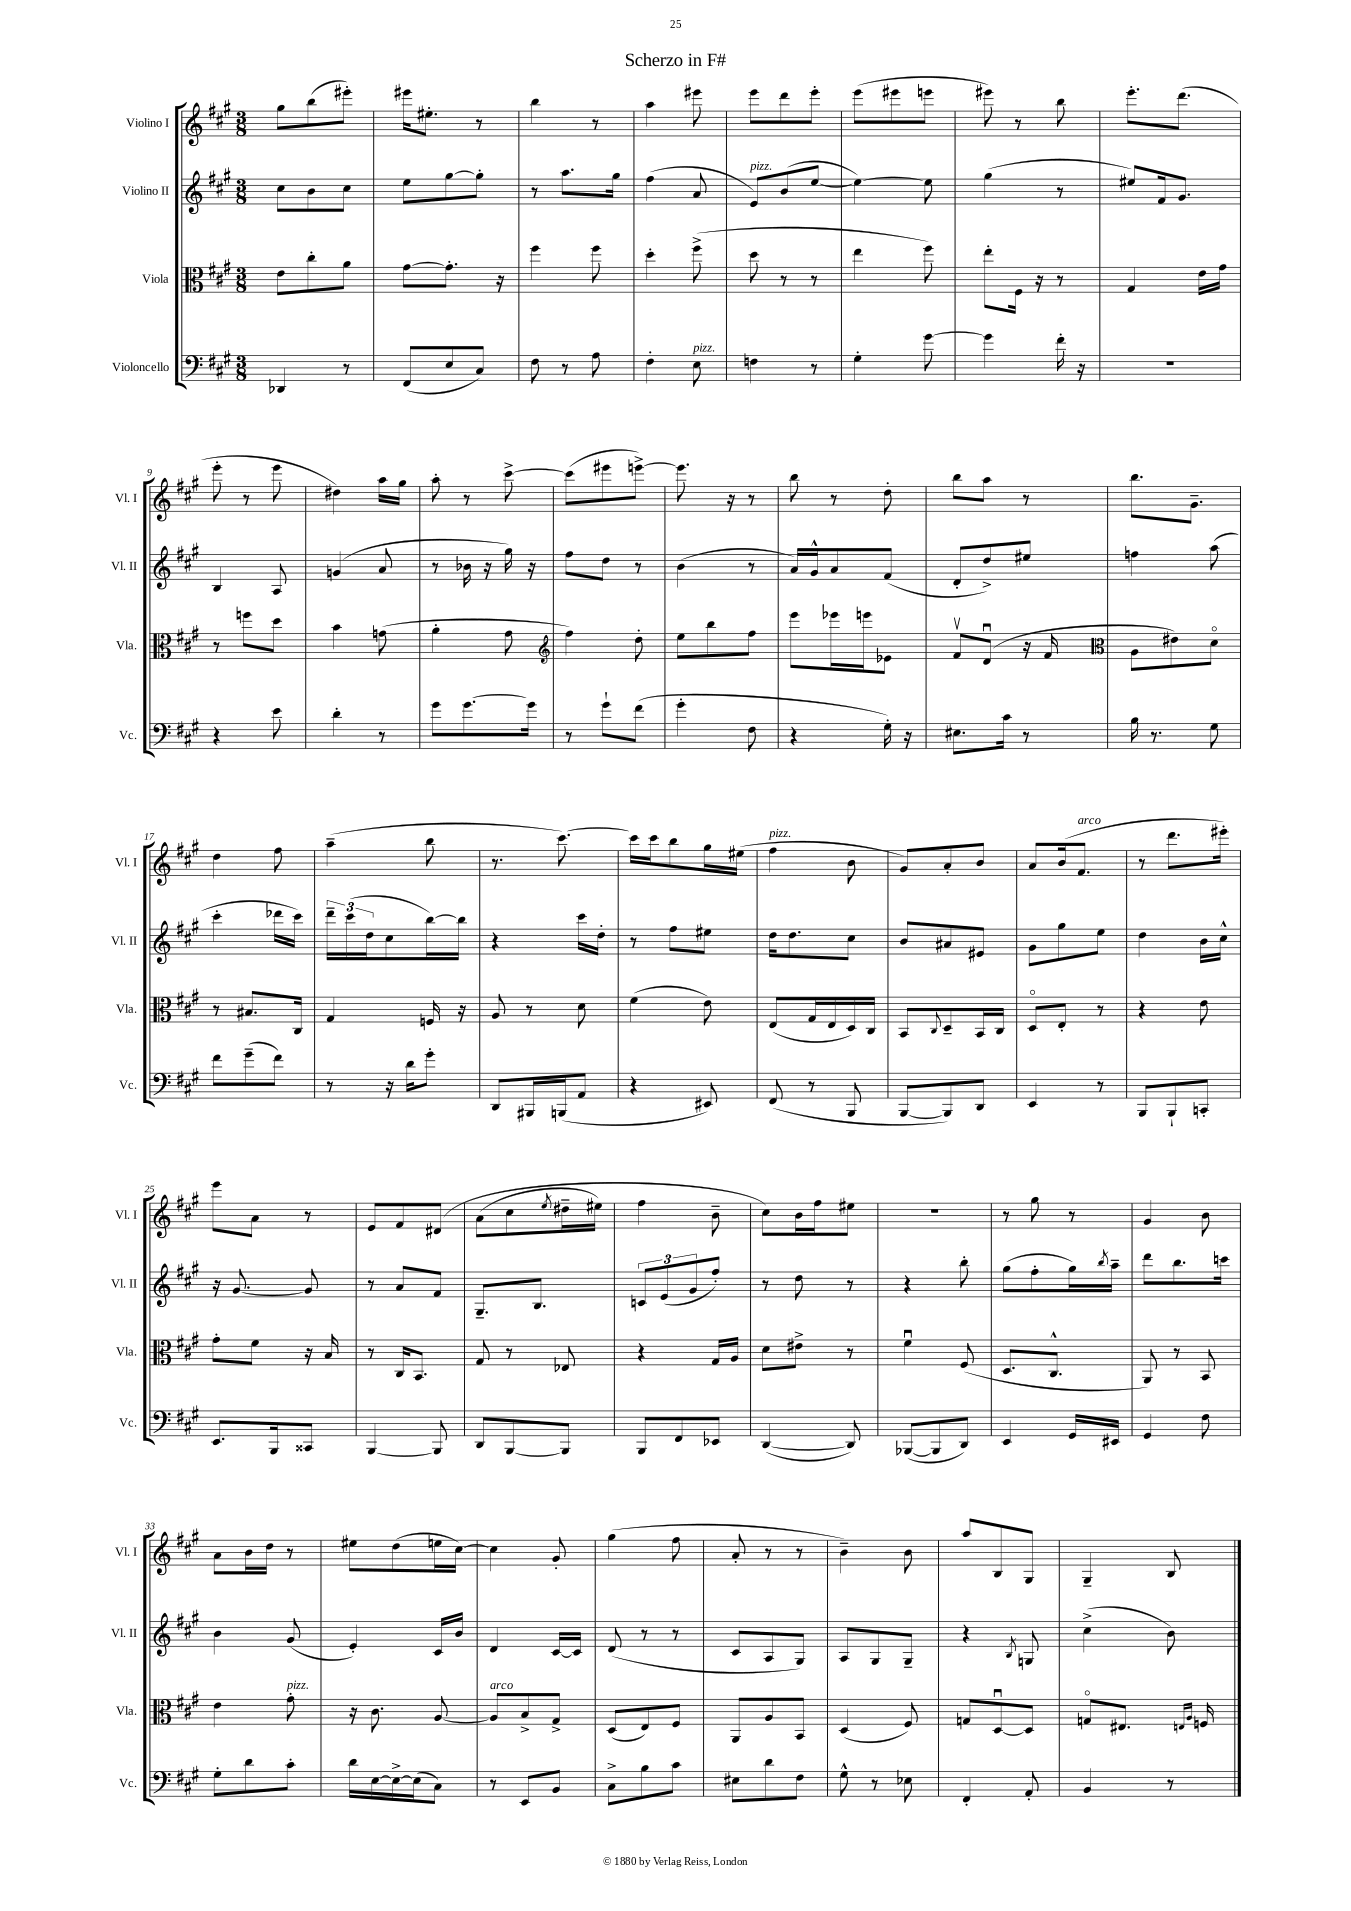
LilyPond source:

\header { title = "Scherzo in F#" }
<<
\new StaffGroup <<
\new Staff = "s0" \with { instrumentName = "Violino I" shortInstrumentName = "Vl. I" } {
    \clef treble \key a \major \numericTimeSignature \time 3/8
    gis''8 b''8( eis'''8-.) |
    eis'''16 eis''8.-. r8 |
    b''4 r8 |
    a''4 eis'''8 |
    e'''8 d'''8 e'''8-. |
    e'''8( eis'''8 e'''8 |
    eis'''8) r8 b''8 |
    e'''8.-. d'''8.( |
    e'''8-. r8 e'''8 |
    dis''4) a''16 gis''16 |
    a''8-. r8 cis'''8~-> |
    cis'''8( eis'''8 e'''8~->) |
    e'''8. r16 r8 |
    b''8 r8 d''8-. |
    b''8 a''8 r8 |
    b''8. gis'8.-- |
    d''4 fis''8 |
    a''4--( b''8 |
    r8. cis'''8.~) |
    cis'''16 cis'''16 b''8 gis''16 eis''16( |
    fis''4^\markup { \italic "pizz." } b'8 |
    gis'8) a'8-. b'8 |
    a'8 b'16( fis'8.^\markup { \italic "arco" } |
    r8 d'''8. eis'''16-.) |
    e'''8 a'8 r8 |
    e'8 fis'8 dis'8\( |
    a'8( cis''8 \acciaccatura { e''8 } dis''16-- eis''16) |
    fis''4 b'8-- |
    cis''8\) b'16 fis''16 eis''8 |
    R4. |
    r8 gis''8 r8 |
    gis'4 b'8 |
    a'8 b'16 d''16 r8 |
    eis''8 d''8( e''16 cis''16~) |
    cis''4 gis'8-. |
    gis''4( fis''8 |
    a'8-. r8 r8 |
    b'4--) b'8 |
    a''8 b8 gis8 |
    gis4-- b8 \bar "|." |
}
\new Staff = "s1" \with { instrumentName = "Violino II" shortInstrumentName = "Vl. II" } {
    \clef treble \key a \major \numericTimeSignature \time 3/8
    cis''8 b'8 cis''8 |
    e''8 gis''8~ gis''8-. |
    r8 a''8. gis''16 |
    fis''4( a'8 |
    e'8^\markup { \italic "pizz." }) b'8( e''8~ |
    e''4~) e''8 |
    gis''4( r8 |
    eis''8) fis'16 gis'8. |
    b4 a8 |
    g'4( a'8 |
    r8 bes'16 r16 gis''16) r16 |
    fis''8 d''8 r8 |
    b'4( r8 |
    a'16) gis'16-^ a'8 fis'8( |
    d'8-. d''8->) eis''8 |
    f''4 a''8( |
    cis'''4-. des'''16 cis'''16) |
    \tuplet 3/2 { d'''16-- cis'''16( d''16 } cis''8 b''16~) b''16 |
    r4 cis'''16 d''16-. |
    r8 fis''8 eis''8 |
    d''16 d''8. cis''8 |
    b'8 ais'8 eis'8 |
    gis'8 gis''8 e''8 |
    d''4 b'16 cis''16-^ |
    r16 gis'8.~ gis'8 |
    r8 a'8 fis'8 |
    gis8.-- b8. |
    \tuplet 3/2 { c'8 e'8( gis'8 } fis''8-.) |
    r8 d''8 r8 |
    r4 b''8-. |
    gis''8( fis''8-. gis''16) \acciaccatura { b''8 } a''16-- |
    d'''8 b''8. c'''16 |
    b'4 gis'8( |
    e'4-.) cis'16 b'16 |
    d'4 cis'16~ cis'16 |
    d'8( r8 r8 |
    cis'8 a8 gis8) |
    a8 gis8 gis8-- |
    r4 \acciaccatura { b8 } g8 |
    cis''4->( b'8) \bar "|." |
}
\new Staff = "s2" \with { instrumentName = "Viola" shortInstrumentName = "Vla." } {
    \clef alto \key a \major \numericTimeSignature \time 3/8
    e'8 cis''8-. a'8 |
    gis'8~ gis'8.-. r16 |
    fis''4 fis''8 |
    d''4-. fis''8->( |
    d''8 r8 r8 |
    e''4 fis''8) |
    e''8-. fis16 r16 r8 |
    gis4 e'16 gis'16 |
    r8 f''8 d''8 |
    b'4 g'8( |
    a'4-. gis'8 |
    \clef treble fis''4) d''8-. |
    e''8 b''8 fis''8 |
    e'''8 ees'''16 e'''16 ees'8 |
    fis'8\upbow d'8\downbow( r16 fis'16 |
    \clef alto a8 eis'8) d'8\flageolet |
    r8 bis8. cis16 |
    gis4 f16 r16 |
    a8 r8 d'8 |
    fis'4( e'8) |
    e8( gis16 e16 d16) cis16 |
    b,8 \appoggiatura { cis8 } d8-- b,16 cis16 |
    d8\flageolet e8-. r8 |
    r4 e'8 |
    gis'8-. fis'8 r16 b16 |
    r8 cis16 b,8. |
    gis8 r8 ees8 |
    r4 gis16 a16 |
    d'8 eis'8-> r8 |
    fis'4\downbow fis8( |
    d8. cis8.-^ |
    a,8) r8 b,8 |
    e'4 gis'8-.^\markup { \italic "pizz." } |
    r16 cis'8. a8~ |
    a8^\markup { \italic "arco" } b8-> gis8-> |
    d8( e8) fis8 |
    a,8 a8 b,8 |
    d4( fis8) |
    g8 d8~\downbow d8 |
    g8\flageolet eis8. \grace { e16 a16 } f16 \bar "|." |
}
\new Staff = "s3" \with { instrumentName = "Violoncello" shortInstrumentName = "Vc." } {
    \clef bass \key a \major \numericTimeSignature \time 3/8
    des,4 r8 |
    fis,8( e8 cis8) |
    fis8 r8 a8 |
    fis4-. e8^\markup { \italic "pizz." } |
    f4 r8 |
    gis4-. gis'8~ |
    gis'4 fis'16-. r16 |
    R4. |
    r4 e'8 |
    d'4-. r8 |
    gis'8 gis'8.~ gis'16 |
    r8 gis'8-! fis'8( |
    gis'4-. fis8 |
    r4 gis16-.) r16 |
    eis8. cis'16 r8 |
    b16 r8. gis8 |
    fis'8 gis'8--( fis'8) |
    r8 r16 d'16 gis'8-. |
    d,8 bis,,16 b,,16( a,8 |
    r4 eis,8) |
    fis,8( r8 b,,8 |
    b,,8~ b,,8) d,8 |
    e,4 r8 |
    b,,8 b,,8-! c,8-. |
    e,8. b,,16 cisis,8 |
    b,,4~ b,,8 |
    d,8 b,,8~ b,,8 |
    b,,8 fis,8 ees,8 |
    d,4~( d,8) |
    bes,,8~( bes,,8 d,8) |
    e,4 gis,16 eis,16 |
    gis,4 fis8 |
    gis8-. d'8 cis'8-. |
    d'16 e16~ e16~-> e16( cis8) |
    r8 e,8 b,8 |
    cis8-> b8 cis'8 |
    eis8 d'8 fis8 |
    gis8-^ r8 ees8 |
    fis,4-. a,8-. |
    b,4 r8 \bar "|." |
}
>>
>>
